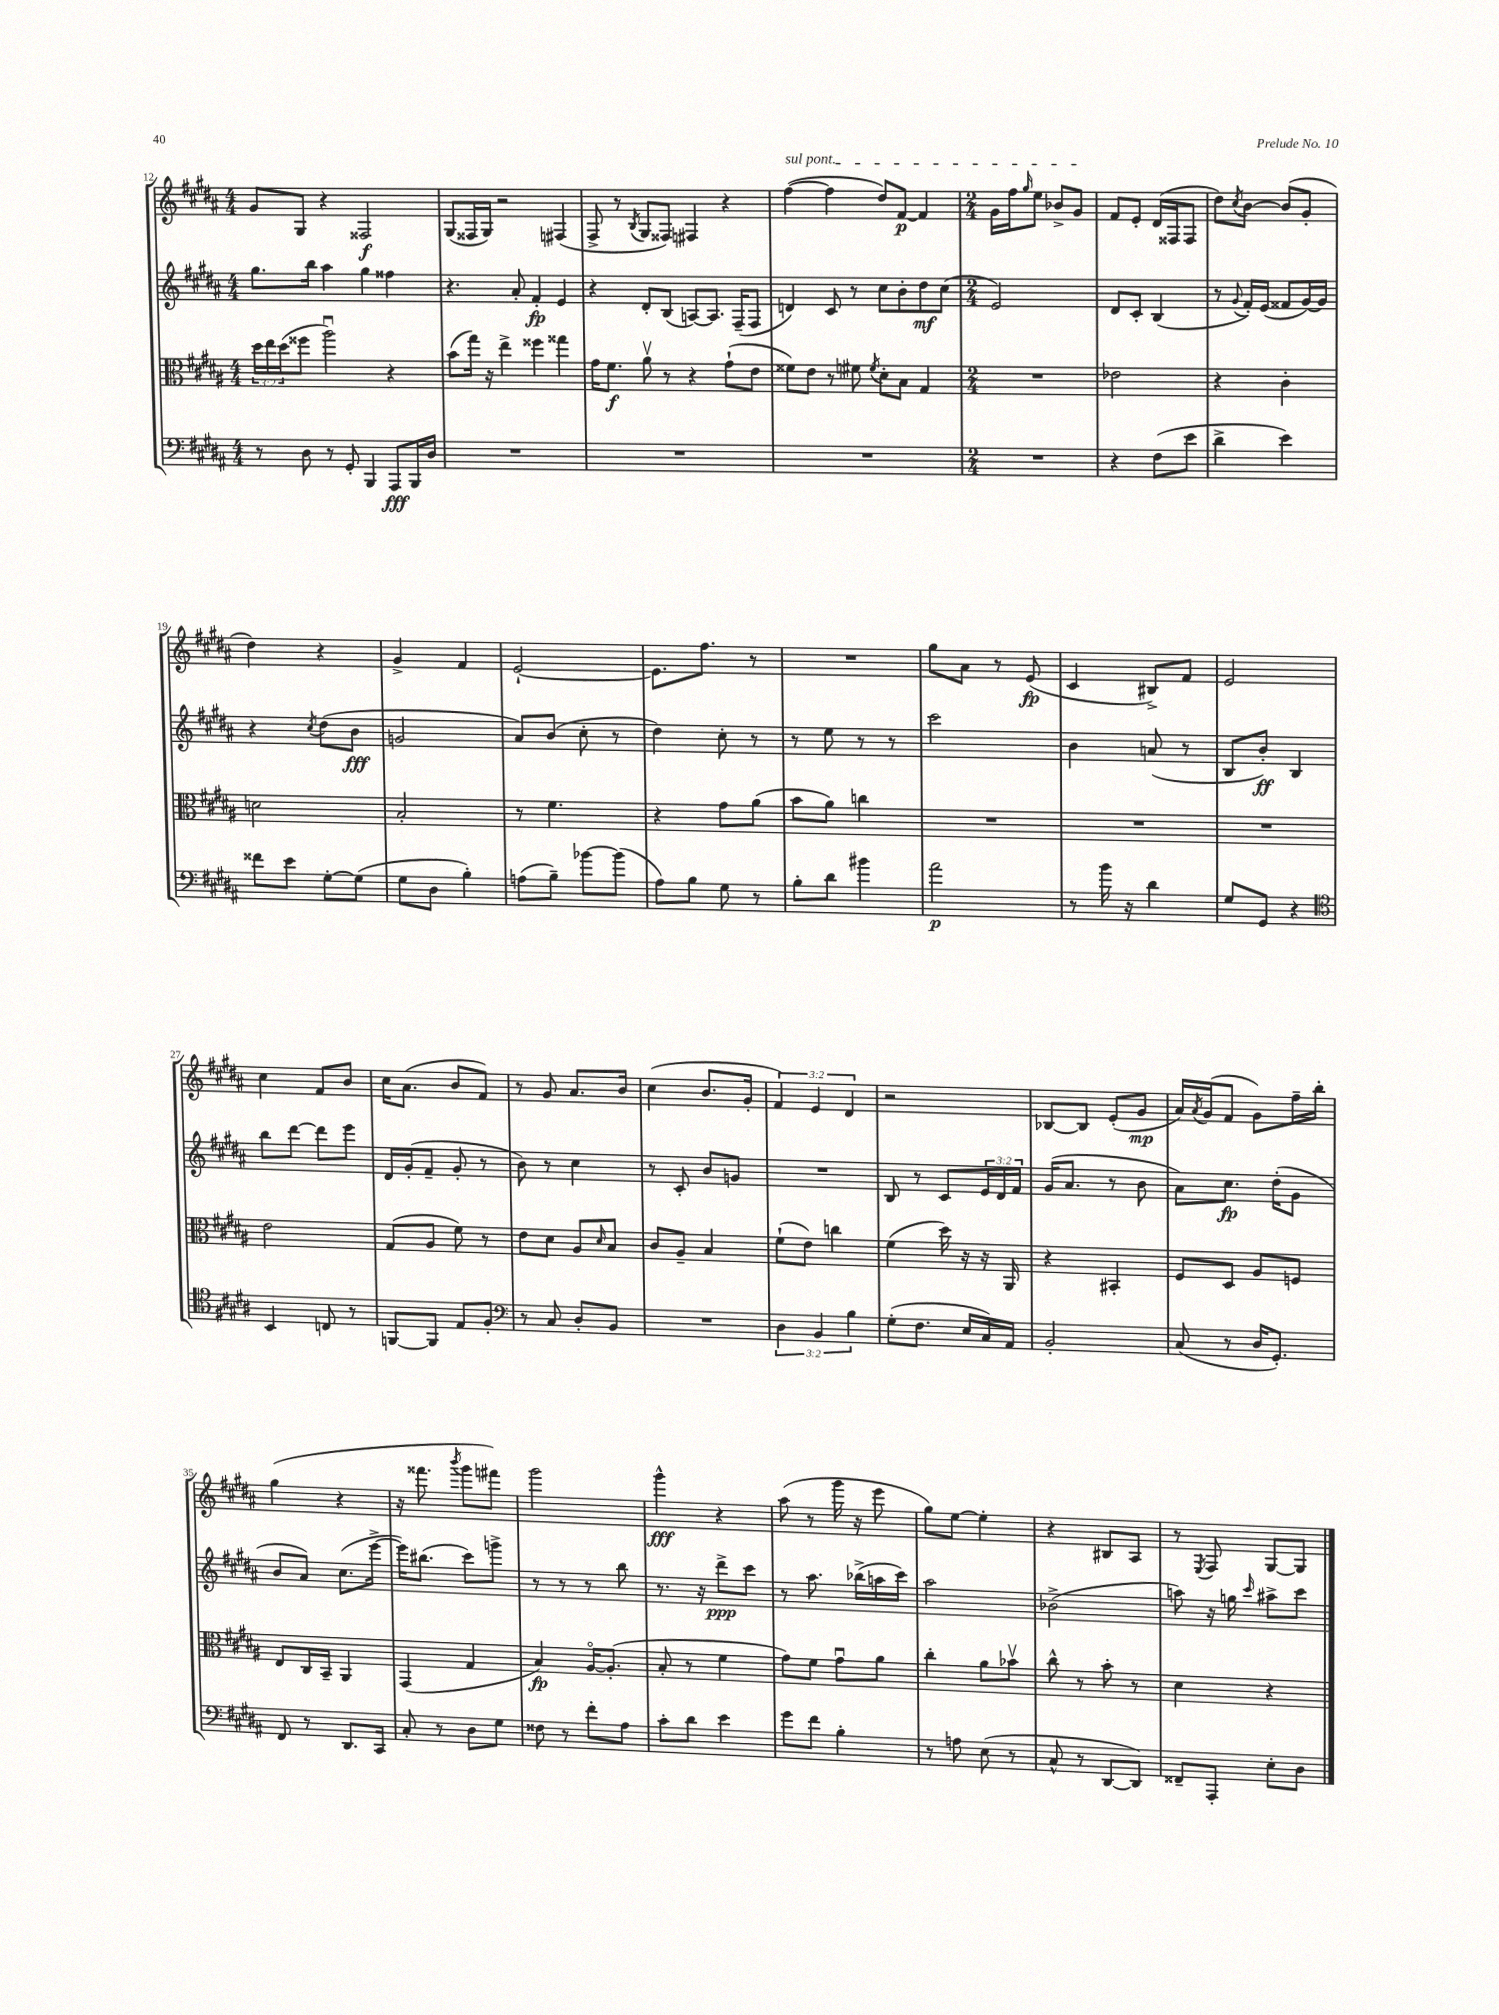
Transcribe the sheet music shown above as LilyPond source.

<<
\new StaffGroup <<
\new Staff = "s0" {
    \clef treble \key b \major \numericTimeSignature \time 4/4 \override Staff.TupletNumber.text = #tuplet-number::calc-fraction-text
    gis'8 gis8 r4 fisis2\f |
    gis8( fisis16 gis16) r2 fis4( |
    fis8-> r8 \acciaccatura { b8 } gis8 fisis8) fis4 r4 |
    \once \override TextSpanner.bound-details.left.text = \markup { \italic "sul pont." } fis''4~\startTextSpan( fis''4 dis''8) fis'8~\p fis'4 |
    \numericTimeSignature \time 2/4 gis'16 fis''16 \grace { gis''16 } e''8 bes'8-> gis'8\stopTextSpan |
    fis'8 e'8-. dis'16( fisis16 fisis8 |
    dis''8) \acciaccatura { cis''8 } b'8~ b'8( gis'8-. |
    dis''4) r4 |
    gis'4-> fis'4 |
    e'2~-! |
    e'8. fis''8. r8 |
    R2 |
    gis''8 ais'8 r8 e'8\fp( |
    cis'4 bis8->) fis'8 |
    e'2 |
    cis''4 fis'8 b'8 |
    cis''16 ais'8.( b'8 fis'8) |
    r8 gis'8 ais'8. b'16 |
    cis''4( b'8. gis'16-. |
    \tuplet 3/2 { fis'4) e'4 dis'4 } |
    r2 |
    bes8~ bes8 e'8-.( gis'8\mp |
    ais'16) \acciaccatura { ais'8 } gis'16( fis'8 gis'8) fis''16-- b''16-. |
    gis''4( r4 |
    r16 fisis'''8. \acciaccatura { b'''8 } gis'''8 fis'''8) |
    gis'''2 |
    gis'''4-^\fff r4 |
    ais''8( r8 gis'''16 r16 e'''8 |
    gis''8) e''8~ e''4-. |
    r4 bis8 ais8 |
    r8 \acciaccatura { e8 } fis8 gis8~ gis8 \bar "|." |
}
\new Staff = "s1" {
    \clef treble \key b \major \numericTimeSignature \time 4/4 \override Staff.TupletNumber.text = #tuplet-number::calc-fraction-text
    gis''8. b''16 ais''4 gis''4 fisis''4 |
    r4. ais'8-. fis'4-.\fp e'4 |
    r4 dis'8-. b8( a8~) a8. fis16--( fis8 |
    d'4) cis'8 r8 cis''8 b'8-. dis''8\mf cis''8( |
    \numericTimeSignature \time 2/4 e'2) |
    dis'8 cis'8-. b4( |
    r8 \appoggiatura { gis'8 } fis'16-.) e'16( fisis'8 gis'16~) gis'16 |
    r4 \acciaccatura { cis''8 } dis''8( b'8\fff |
    g'2 |
    ais'8) b'8( cis''8-. r8 |
    dis''4) cis''8-. r8 |
    r8 e''8 r8 r8 |
    cis'''2 |
    b'4 a'8( r8 |
    b8 b'8-.\ff) b4 |
    b''8 dis'''8~ dis'''8 e'''8 |
    dis'16 gis'16-.( fis'8-- gis'8-. r8 |
    b'8) r8 cis''4 |
    r8 cis'8-. b'8 g'8 |
    R2 |
    b8 r8 cis'8 \tuplet 3/2 { e'16 dis'16 fis'16 } |
    gis'16( ais'8. r8 b'8 |
    ais'8) cis''8.\fp dis''16-.( gis'8 |
    b'8 ais'8) cis''8.( e'''16~-> |
    e'''16) bis''8.( cis'''8) g'''8-> |
    r8 r8 r8 b''8 |
    r8. r16 dis'''8->\ppp cis'''8 |
    r8 ais''8. bes''16->( a''16 cis'''16) |
    ais''2 |
    bes'2->( |
    a''8) r16 g''16 \grace { cis'''16 } ais''8-> cis'''8 \bar "|." |
}
\new Staff = "s2" {
    \clef alto \key b \major \numericTimeSignature \time 4/4 \override Staff.TupletNumber.text = #tuplet-number::calc-fraction-text
    \tuplet 3/2 { dis''16 e''16 dis''16( } fisis''8 ais''2\downbow) r4 |
    b'8( gis''16) r16 e''4-> fisis''4 gisis''4 |
    gis'16 fis'8.\f ais'8\upbow r8 r4 gis'8-!( e'8 |
    fisis'8) e'8 r8 fis'8 \acciaccatura { fis'8 } dis'8-. b8 gis4 |
    \numericTimeSignature \time 2/4 R2 |
    ees'2 |
    r4 cis'4-. |
    d'2 |
    b2-. |
    r8 fis'4. |
    r4 gis'8 ais'8( |
    b'8 ais'8) c''4 |
    R2 |
    R2 |
    R2 |
    e'2 |
    gis8( ais8 fis'8) r8 |
    e'8 dis'8 ais8 \grace { dis'16 } b8 |
    cis'8 ais8-- b4 |
    fis'8-!( e'8) c''4 |
    fis'4( dis''16) r16 r16 ais,16 |
    r4 bis,4-. |
    fis8 dis8 ais8 f8 |
    e8 cis16 b,16-- ais,4 |
    gis,4( gis4 |
    b4\fp) ais16~\flageolet ais8.-.( |
    b8-. r8 fis'4 |
    gis'8) fis'8 gis'8\downbow ais'8 |
    cis''4-. ais'8 bes'8\upbow |
    cis''8-^ r8 b'8-. r8 |
    dis'4 r4 \bar "|." |
}
\new Staff = "s3" {
    \clef bass \key b \major \numericTimeSignature \time 4/4 \override Staff.TupletNumber.text = #tuplet-number::calc-fraction-text
    r8 dis8 r8 gis,8-. b,,4 ais,,8\fff b,,16 dis16 |
    R1 |
    R1 |
    R1 |
    \numericTimeSignature \time 2/4 R2 |
    r4 fis8( e'8 |
    dis'4-> e'4) |
    fisis'8 e'8 gis8~-. gis8( |
    gis8 dis8 b4-.) |
    a8( b8--) bes'8~ bes'8( |
    ais8) b8 gis8 r8 |
    b8-. dis'8 bis'4 |
    ais'2\p |
    r8 b'16 r16 dis'4 |
    gis8 gis,8 r4 |
    \clef tenor b,4 c8 r8 |
    f,8~ f,8 e8 fis8-. |
    \clef bass r8 cis8 dis8-. b,8 |
    R2 |
    \tuplet 3/2 { dis4 b,4 b4 } |
    gis8-.( fis8. e16 cis16) ais,16 |
    b,2-. |
    cis8( r8 dis16 gis,8.-.) |
    fis,8 r8 dis,8. cis,16 |
    cis8-. r8 dis8 gis8 |
    fisis8 r8 fis'8-. ais8 |
    cis'8-. dis'8 e'4 |
    gis'8 fis'8 b4-. |
    r8 a8 e8( r8 |
    cis8-^ r8 dis,8~ dis,8) |
    fisis,8-- ais,,8-. e8-. dis8 \bar "|." |
}
>>
>>
\layout { \context { \Score currentBarNumber = #12 } }
